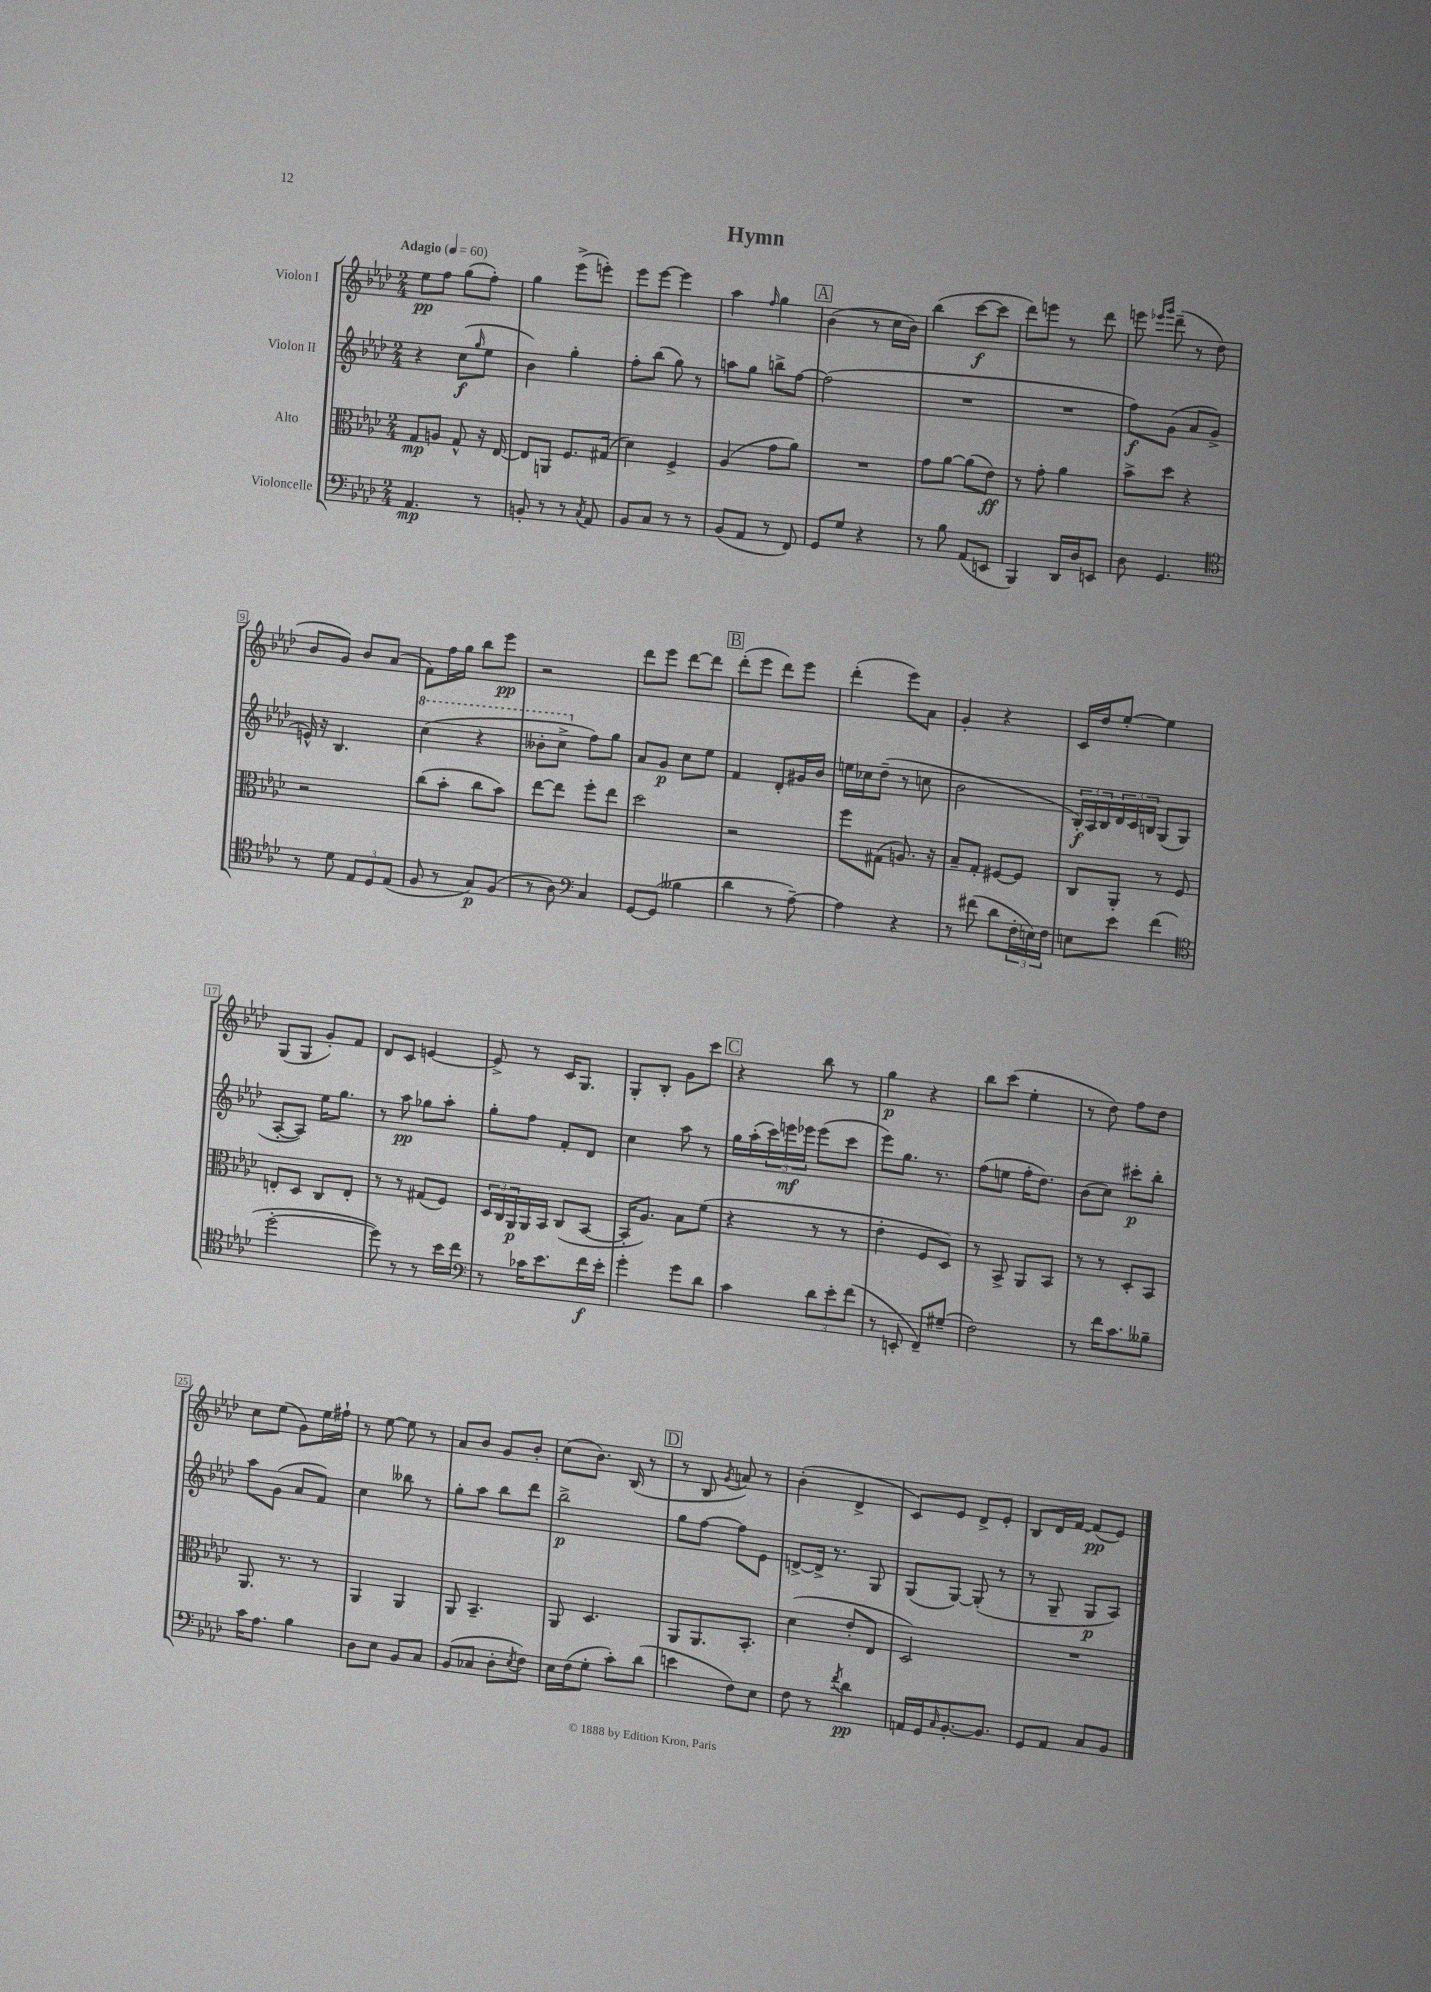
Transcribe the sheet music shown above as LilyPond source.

\header { title = "Hymn" }
<<
\new StaffGroup <<
\new Staff = "s0" \with { instrumentName = "Violon I" } {
    \clef treble \key aes \major \numericTimeSignature \time 2/4 \tempo "Adagio" 4 = 60
    ees''8\pp f''8 g''8( f''8-.) |
    g''4 ees'''8->( e'''8-.) |
    ees'''8 ees'''8~ ees'''4 |
    aes''4 \grace { f''16 } g''4 |
    \mark \markup { \box "A" } bes'4( r8 c''16 bes'16) |
    bes''4( c'''8~\f c'''8 |
    des'''8) e'''8 r8 des'''8 |
    e'''8 \grace { ees'''16 g'''16 } des'''8--( r8 des''8 |
    bes'8 g'8) bes'8 aes'8( |
    f'8) f''16 g''16 bes''8 ees'''8\pp |
    r2 |
    des'''8 ees'''8 des'''8~ des'''8 |
    \mark \markup { \box "B" } des'''8-.( ees'''8 des'''8) ees'''8 |
    des'''4-.( ees'''8) aes'8 |
    g'4-. r4 |
    c'16 des''16 ees''8~-. ees''4 |
    g8( g8 g'8-.) f'8 |
    des'8 c'8 e'4~ |
    e'8-> r8 c'16 g8. |
    g8-. bes8-. g'8 c'''8 |
    \mark \markup { \box "C" } r4 bes''8 r8 |
    g''4\p r4 |
    bes''8 c'''8( ees''4-. |
    r8 des''8) f''8 des''8 |
    c''8 ees''8( g'8) ees''16 fis''16-! |
    r8 ees''8~ ees''8 r8 |
    aes'8 bes'8 g'8 bes'8-. |
    c''8( bes'8.) bes16( r8 |
    \mark \markup { \box "D" } r8 bes8 \acciaccatura { g'8 } a'8) r8 |
    bes'4-.( des'4-> |
    c'8) ees'8 des'8-> ees'8-. |
    bes8 des'16 f'16~ f'8\pp( ees'8) \bar "|." |
}
\new Staff = "s1" \with { instrumentName = "Violon II" } {
    \clef treble \key aes \major \numericTimeSignature \time 2/4
    r4 c''8\f( \grace { g''16 } ees''8 |
    bes'4) g''4-. |
    f''8-. bes''8( g''8) r8 |
    a''8 g''8 b''8-> f''8~ |
    \mark \markup { \box "A" } f''2( |
    R2 |
    R2 |
    f''8\f) g'8( aes'8 g'8-> |
    e'16-^) r16 bes4. |
    \ottava #1 c'''4( r4 |
    beses''8-. c'''8-> \ottava #0 f''8) g''8 |
    aes'8 g'8\p c''8 ees''8 |
    \mark \markup { \box "B" } f'4 des'8-. gis'16 bes'16 |
    e''16 ces''16 des''8--( r8 c''8 |
    bes'2 |
    \tuplet 3/2 { bes16-.\f) aes16 bes16 } \tuplet 3/2 { des'16 c'16 b16 } g8( g8 |
    aes8~-. aes8) ees''16 g''8. |
    r8 aes''8\pp ges''8 aes''8-. |
    g''8-. f''8 f'8-. des'8 |
    c''4 aes''8 r8 |
    \mark \markup { \box "C" } g''16 aes''16-.( \tuplet 3/2 { c'''16) e'''16\mf ees'''16 } ees'''8( c'''8 |
    ees'''8) g''8. r8. |
    f''8( e''8 f''16-. des''8.) |
    bes'8( c''8) cis'''8-.\p bes''8-. |
    aes''8 g'8( aes'8 f'8) |
    c''4 beses''8 r8 |
    g''8-. aes''8 bes''8 des'''8 |
    bes''2->\p |
    \mark \markup { \box "D" } g''8 f''8~ f''8 ees'8 |
    d'8~-> d'16-> r8. g8 |
    g8( g8~) g8-.( r8 |
    r8 g8-- g8\p aes8) \bar "|." |
}
\new Staff = "s2" \with { instrumentName = "Alto" } {
    \clef alto \key aes \major \numericTimeSignature \time 2/4
    g8\mp a8 g8-^ r16 ees16~ |
    ees8 a,8 f8. gis16( |
    des'4) f4-> |
    aes4( g'8 aes'8) |
    \mark \markup { \box "A" } R2 |
    g'8 aes'8~ aes'8( ees'8\ff) |
    r8 g'8-. aes'4 |
    bes'8-> des''8 r4 |
    r2 |
    c''8( bes'8-. c''8 bes'8) |
    ees''8~ ees''8 f''8-. ees''8 |
    des''2 |
    \mark \markup { \box "B" } r2 |
    f''8 gis8( a8.) r16 |
    bes8-- g8-. fis8~ fis8 |
    c8 aes,8-. r8 f8 |
    e8-. des8 c8 e8-. |
    r8 r8 gis8( f8) |
    \tuplet 3/2 { des16 c16 aes,16\p } aes,16 bes,16 c8( bes,8~ |
    bes,16-. aes8.) bes8 f'8( |
    \mark \markup { \box "C" } r4 r8 r8 |
    ees'4-. f8 des8) |
    r8 bes,8-> aes,8 bes,8 |
    r8 r8 des8-. bes,8 |
    aes,8. r8. r8 |
    aes,4 aes,4 |
    aes,8 bes,4.-- |
    aes,8 des4. |
    \mark \markup { \box "D" } aes,8 aes,8. bes,8.-. |
    des'4( ees'8-. ees8 |
    des2) |
    R2 \bar "|." |
}
\new Staff = "s3" \with { instrumentName = "Violoncelle" } {
    \clef bass \key aes \major \numericTimeSignature \time 2/4
    aes,4.\mp r8 |
    b,8-. r8 r8 \acciaccatura { c8 } aes,8 |
    bes,8 c8 r8 r8 |
    bes,8( aes,8 r8 f,8) |
    \mark \markup { \box "A" } g,8 g8 r4 |
    r8 bes8 aes,8( e,8 |
    bes,,4) des,16 des16 e,8 |
    des8 g,4. |
    \clef tenor r8 des'8 \tuplet 3/2 { ees8 des8 ees8( } |
    f8 r8 g8\p) f8( |
    r8 aes8) \clef bass c4 |
    g,8~ g,8( beses4 |
    \mark \markup { \box "B" } des'4 r8 aes8~--) |
    aes4 r4 |
    r8 fis'8( des'8 \tuplet 3/2 { f16-. e16) f16 } |
    e8 ees'8 f'4( |
    \clef tenor des''2~-. |
    des''8) r8 r8 bes'16 c''16 |
    \clef bass r8 ces'16 ees'8. f'16\f ees'16-. |
    g'4-. g'8 des'8 |
    \mark \markup { \box "C" } c'4 \tuplet 3/2 { des'8 ees'8-. f'8( } |
    r8 e,8-. f,8--) gis8--( |
    f2) |
    r8 f'16 c'8. beses8-- |
    c'16 aes8. bes4 |
    des8 ees8 bes,8 c8 |
    bes,8( ces8 des8-. \acciaccatura { ees8 } f8) |
    ees16 f16( g8-. c'8-.) des'8( |
    \mark \markup { \box "D" } e'4 f8) ees8 |
    f8 r8 \acciaccatura { f'8 } des'4\pp |
    a,16 g,16 \grace { c16 } bes,8.~-. bes,8. |
    g,8 aes,8 c8 bes,8 \bar "|." |
}
>>
>>
\layout { \context { \Score \override BarNumber.stencil = #(make-stencil-boxer 0.1 0.3 ly:text-interface::print) } }
